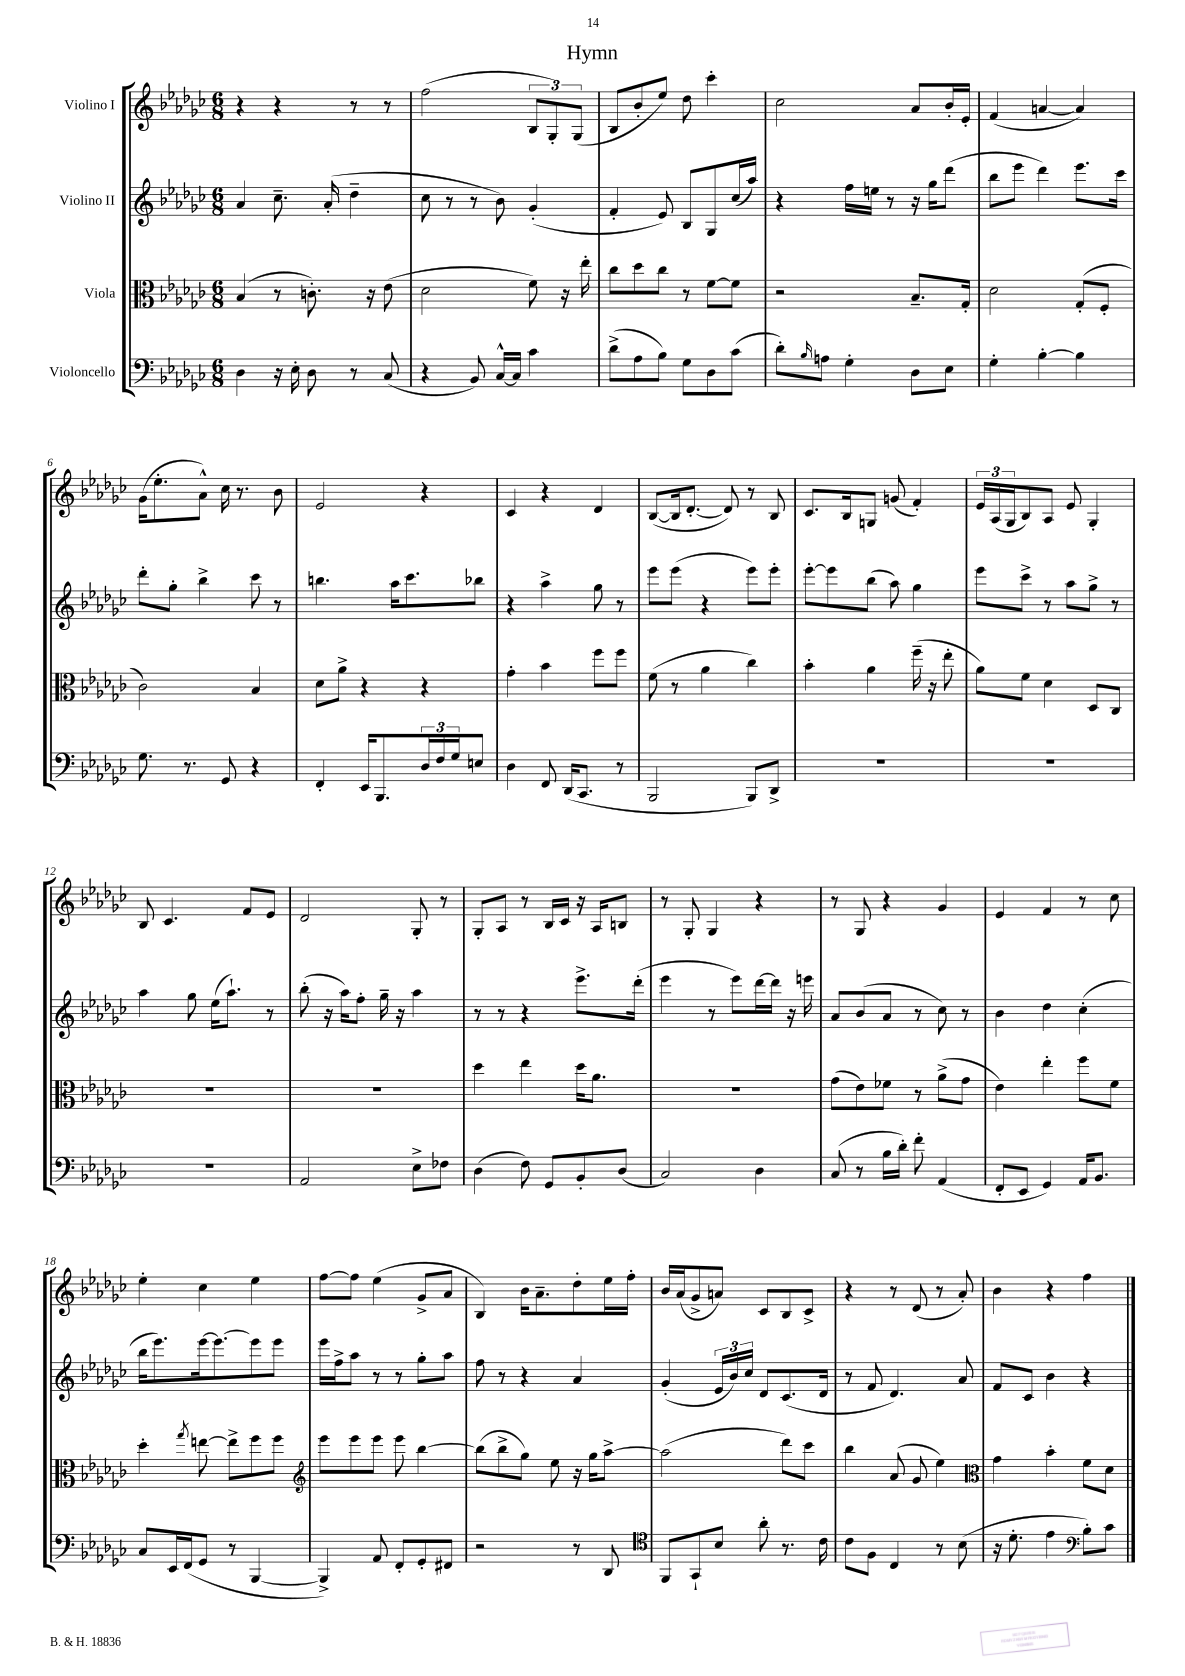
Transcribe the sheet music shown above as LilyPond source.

\header { title = "Hymn" }
<<
\new StaffGroup <<
\new Staff = "s0" \with { instrumentName = "Violino I" } {
    \clef treble \key ges \major \numericTimeSignature \time 6/8
    r4 r4 r8 r8 |
    f''2( \tuplet 3/2 { bes8 ges8-.) ges8( } |
    bes8 bes'8-. ees''8) des''8 ces'''4-. |
    ces''2 aes'8 bes'16-. ees'16-. |
    f'4( a'4~ a'4) |
    ges'16( ees''8.-. aes'8-^) ces''16 r8. bes'8 |
    ees'2 r4 |
    ces'4 r4 des'4 |
    bes8~( bes16 des'8.~-. des'8) r8 bes8 |
    ces'8. bes16 g8 g'8( f'4-.) |
    \tuplet 3/2 { ees'16 aes16( ges16 } bes8) aes8 ees'8 ges4-. |
    bes8 ces'4. f'8 ees'8 |
    des'2 ges8-. r8 |
    ges8-. aes8 r8 bes16 ces'16 r16 aes16 b8 |
    r8 ges8-. ges4 r4 |
    r8 ges8 r4 ges'4 |
    ees'4 f'4 r8 ces''8 |
    ees''4-. ces''4 ees''4 |
    f''8~ f''8 ees''4( ges'8-> aes'8 |
    bes4) bes'16 aes'8.-- des''8-. ees''16 f''16-. |
    bes'16 aes'16( ges'8-> a'8) ces'8 bes8 ces'8-> |
    r4 r8 des'8( r8 aes'8-.) |
    bes'4 r4 f''4 \bar "|." |
}
\new Staff = "s1" \with { instrumentName = "Violino II" } {
    \clef treble \key ges \major \numericTimeSignature \time 6/8
    aes'4 ces''8.-- aes'16-.( des''4-- |
    ces''8 r8 r8 bes'8) ges'4-.( |
    f'4-. ees'8) bes8 ges8 ces''16( aes''16) |
    r4 f''16 e''16 r8 r16 ges''16 des'''8( |
    bes''8 ees'''8 des'''4) ees'''8. ces'''16 |
    des'''8-. ges''8-. bes''4-> ces'''8 r8 |
    b''4. aes''16 ces'''8. bes''8 |
    r4 aes''4-> ges''8 r8 |
    ees'''8 ees'''8( r4 ees'''8) ees'''8-. |
    ees'''8~-. ees'''8 bes''8( aes''8) ges''4 |
    ees'''8 ces'''8-> r8 aes''8 ges''8-> r8 |
    aes''4 ges''8 ees''16( aes''8.-!) r8 |
    bes''8-.( r16 aes''16) f''8-. ges''16-- r16 aes''4 |
    r8 r8 r4 ees'''8.-> des'''16-.( |
    ees'''4 r8 ees'''8) des'''16~ des'''16 r16 e'''16 |
    aes'8 bes'8( aes'8 r8 ces''8) r8 |
    bes'4 des''4 ces''4-.( |
    bes''16 ees'''8.) ees'''16~ ees'''8.~ ees'''8 ees'''8 |
    ees'''16 f''16-> aes''8 r8 r8 ges''8-. aes''8 |
    f''8 r8 r4 aes'4 |
    ges'4-.( \tuplet 3/2 { ees'16 bes'16) ces''16 } des'8 ces'8.( des'16 |
    r8 f'8 des'4.) aes'8 |
    f'8 ces'8 bes'4 r4 \bar "|." |
}
\new Staff = "s2" \with { instrumentName = "Viola" } {
    \clef alto \key ges \major \numericTimeSignature \time 6/8
    bes4( r8 c'8.-.) r16 ees'8( |
    des'2 f'8) r16 ees''16-. |
    ces''8 des''8 ces''8 r8 f'8~ f'8 |
    r2 bes8.-- ges16-. |
    des'2 ges8-.( f8-. |
    ces'2) bes4 |
    des'8 aes'8-> r4 r4 |
    ges'4-. bes'4 f''8 f''8 |
    f'8( r8 aes'4 ces''4) |
    bes'4-. aes'4 f''16--( r16 ees''8-. |
    aes'8) f'8 des'4 des8 ces8 |
    R2. |
    R2. |
    des''4 ees''4 des''16 aes'8. |
    R2. |
    ges'8( ees'8) fes'8 r8 aes'8->( ges'8 |
    ees'4) ees''4-. f''8 f'8 |
    des''4-. \acciaccatura { ges''8 } e''8~ e''8-> f''8 f''8 |
    \clef treble ees'''8 ees'''8 ees'''8 ees'''8 bes''4~ |
    bes''8( bes''8-> ges''8) ees''8 r16 ges''16 aes''8~-> |
    aes''2( des'''8) ces'''8 |
    bes''4 aes'8( ges'8 ees''4) |
    \clef alto ges'4 bes'4-. f'8 des'8 \bar "|." |
}
\new Staff = "s3" \with { instrumentName = "Violoncello" } {
    \clef bass \key ges \major \numericTimeSignature \time 6/8
    des4 r16 ees16-. des8 r8 ces8( |
    r4 bes,8) ces16~-^ ces16 ces'4 |
    des'8->( aes8 bes8) ges8 des8 ces'8( |
    des'8-.) \grace { bes16 } a8 ges4-. des8 ees8 |
    ges4-. bes4~-. bes4 |
    ges8. r8. ges,8 r4 |
    f,4-. ees,16 bes,,8. \tuplet 3/2 { des16 f16 ges16 } e8 |
    des4 f,8 des,16( ces,8. r8 |
    bes,,2 bes,,8) des,8-> |
    R2. |
    R2. |
    R2. |
    aes,2 ees8-> fes8 |
    des4( f8) ges,8 bes,8-. des8( |
    ces2) des4 |
    ces8( r8 bes16 des'16-.) f'8-. aes,4( |
    f,8-. ees,8 ges,4) aes,16 bes,8. |
    ces8 ees,16 f,16( ges,8 r8 bes,,4~ |
    bes,,4->) aes,8 f,8-. ges,8-. fis,8 |
    r2 r8 des,8 |
    \clef tenor f,8 ges,8-! bes8 aes'8-. r8. ces'16 |
    ces'8 f8 ces4 r8 bes8( |
    r16 des'8.-. ees'4 \clef bass bes8-.) ces'8 \bar "|." |
}
>>
>>
